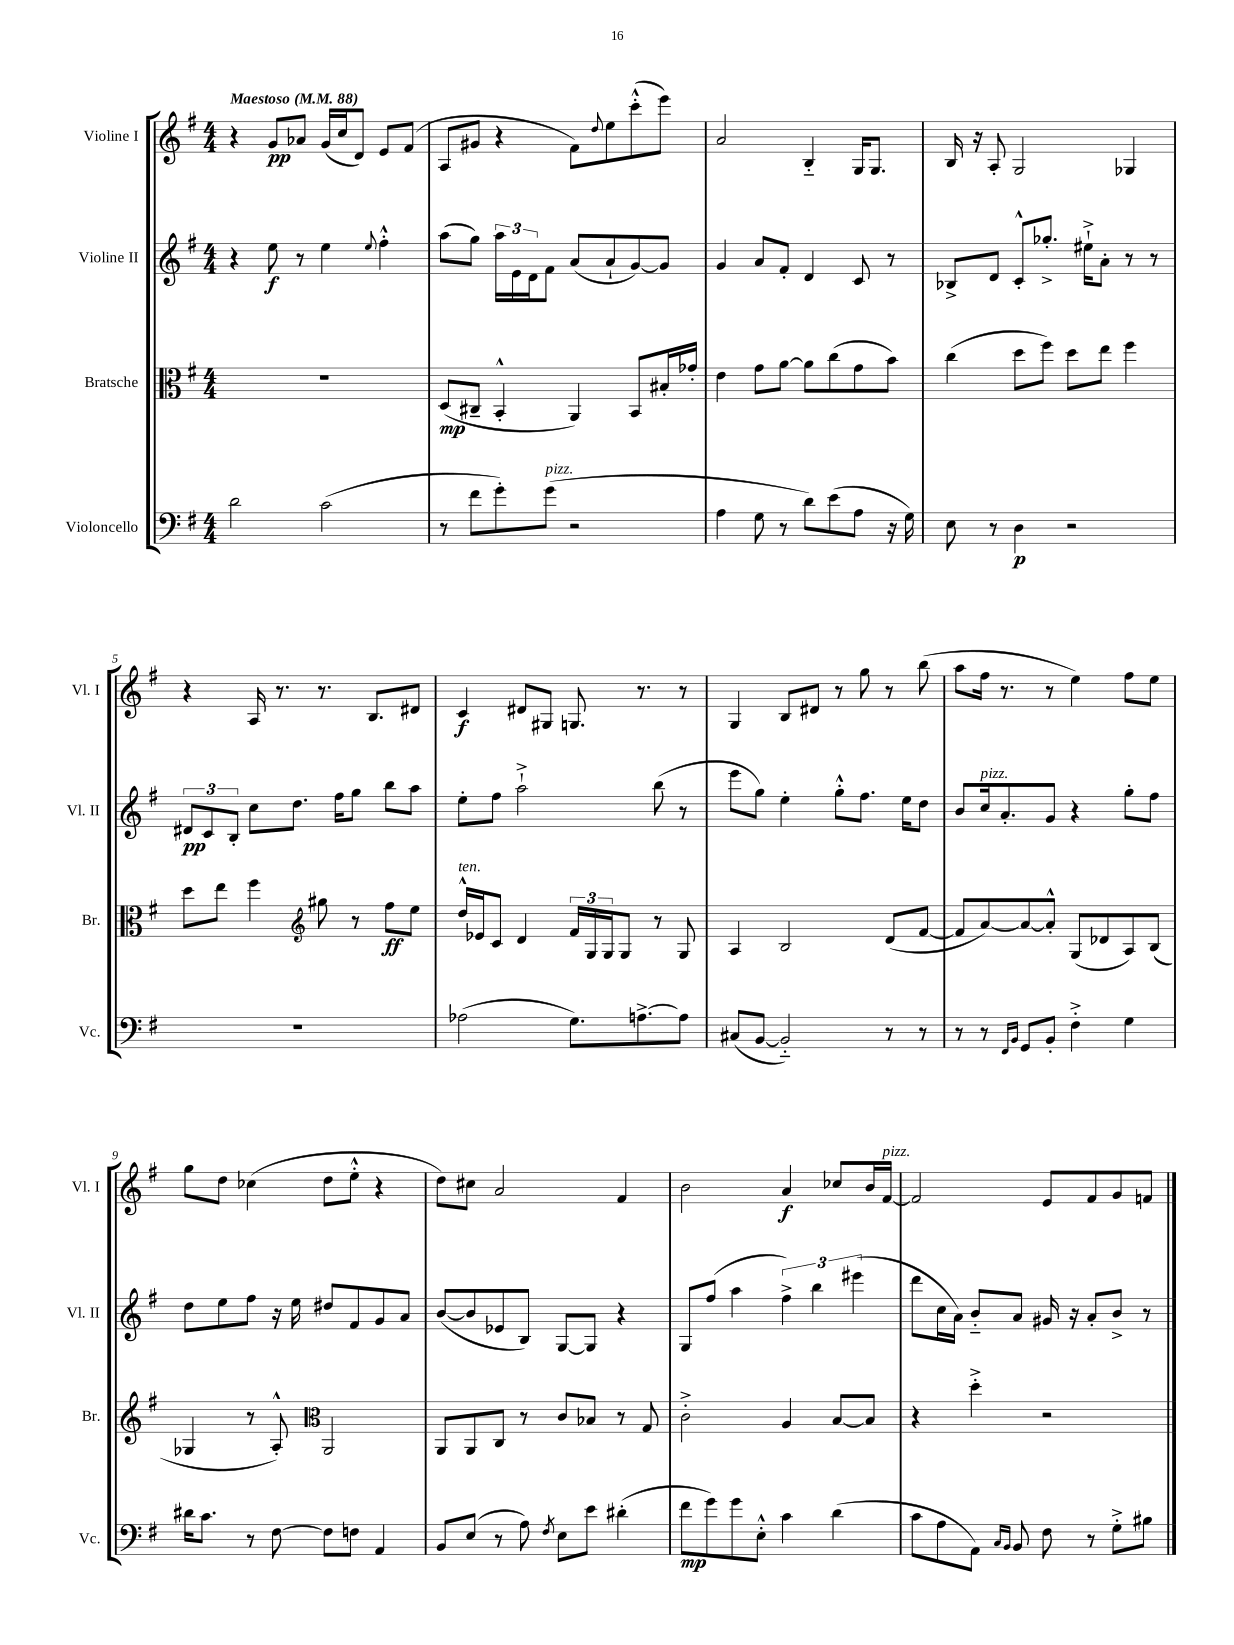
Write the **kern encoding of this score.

**kern	**kern	**kern	**kern
*staff4	*staff3	*staff2	*staff1
*clefF4	*clefC3	*clefG2	*clefG2
*k[f#]	*k[f#]	*k[f#]	*k[f#]
*M4/4	*M4/4	*M4/4	*M4/4
*MM88	*MM88	*MM88	*MM88
2d\	1r	4r	4r
.	.	8ee\	8g/L
.	.	8r	8a-/J
(2c\	.	4ee\	(16g/LL
.	.	.	16cc/J
.	.	.	8d/J)
.	.	8qqee/	.
.	.	4ff#'^^\	8e/L
.	.	.	(8f#/J
=	=	=	=
8r	(8D/L	(8aa\L	8A/L
8f#\L	8C#~/J	8gg\J)	8g#/J
8g'\)	4BB'^^/	24aa\LL	4r
.	.	24e\	.
.	.	24d\J	.
(8g\J	.	8f#\J	.
2r	4AA/)	(8a/L	8f#\L)
.	.	.	8qqdd/
.	.	8a`/	8ee\
.	8BB/L	[8g/)	(8ccc'^^\
.	16B#'/L	8g/]J	8eee\J)
.	16g-'/JJ	.	.
=	=	=	=
4A\	4e\	4g/	2a/
8G\	8g\L	8a/L	.
8r	[8a\J	8f#'/J	.
8d\L)	8a\]L	4d/	4B'~/
(8e\	(8cc\	.	.
8A\J	8g\	8c/	16G/LK
.	.	.	8.G/J
16r	8b\J)	8r	.
16G\)	.	.	.
=	=	=	=
8E\	(4cc\	8B-^/L	16B/
.	.	.	16r
8r	.	8d/J	8A'/
4D\	8dd\L	8c'^^/L	2G/
.	8ff#\J)	8.gg-'^/J	.
2r	8dd\L	.	.
.	.	16ee#`^\LK	.
.	8ee\J	8a'\J	.
.	4ff#\	8r	4G-/
.	.	8r	.
=	=	=	=
1r	8dd\L	12d#/L	4r
.	.	12c/	.
.	8ee\J	.	.
.	.	12B'/J	.
.	4ff#\	8cc\L	16A/
.	.	.	8.r
.	.	8.dd\J	.
*	*clefG2	*	*
.	8gg#\	.	8.r
.	.	16ff#\LK	.
.	8r	8gg\J	.
.	.	.	8.B/L
.	8ff#\L	8bb\L	.
.	8ee\J	8aa\J	8d#/J
=	=	=	=
(2A-\	16dd^^/LL	8ee'\L	4c/
.	16e-/J	.	.
.	8c/J	8ff#\J	.
.	4d/	2aa`^\	8d#/L
.	.	.	8G#/J
8.G\L)	24f#/LL	.	8.G/
.	24G/	.	.
.	24G/J	.	.
.	8G/J	.	.
[8.A^\	.	.	8.r
.	8r	(8bb\	.
8A\]J	8G/	8r	8r
=	=	=	=
(8C#/L	4A/	8eee\L	4G/
[8BB/J	.	8gg\J)	.
2BB'~/])	2B/	4ee'\	8B/L
.	.	.	8d#/J
.	.	8gg'^^\L	8r
.	.	8.ff#\J	8gg\
8r	(8d/L	.	8r
.	.	16ee\LK	.
8r	[8f#/J	8dd\J	(8bb\
=	=	=	=
8r	8f#/]L	8b/L	8aa\L
8r	[8a/)	16cc/k	16ff#\Jk
.	.	8.a'/	8.r
16qqFF#/LL	.	.	.
16qqBB/JJ	.	.	.
8GG/L	8a/_	.	.
8BB'/J	8a'^^/]J	8g/J	8r
4F#'^\	(8G/L	4r	4ee\)
.	8d-/	.	.
4G\	8A/)	8gg'\L	8ff#\L
.	(8B/J	8ff#\J	8ee\J
=	=	=	=
16d#\LK	4G-/	8dd\L	8gg\L
8.c\J	.	.	.
.	.	8ee\	8dd\J
8r	8r	8ff#\J	(4cc-\
[8F#\	8A'^^/)	16r	.
.	.	16ee\	.
*	*clefC3	*	*
8F#\]L	2AA/	8dd#/L	8dd\L
8F\J	.	8f#/	8ee'^^\J
4AA/	.	8g/	4r
.	.	8a/J	.
=	=	=	=
8BB/L	8AA/L	([8b/L	8dd\L)
(8E/J	8AA/	8b/]	8cc#\J
8r	8C/J	8e-/	2a/
8A\)	8r	8B/J)	.
8qF#/	.	.	.
8E\L	8c/L	[8G/L	.
8e\J	8B-/J	8G/]J	.
(4d#'\	8r	4r	4f#/
.	8G/	.	.
=	=	=	=
8f#\L	2c'^\	8G/L	2b\
8g\)	.	(8ff#/J	.
8g\	.	4aa\	.
8E'^^\J	.	.	.
4c\	4A/	6ff#^\)	4a/
.	.	6bb\	.
(4d\	[8B/L	.	8cc-/L
.	.	(6eee#\	.
.	8B/]J	.	16b/L
.	.	.	[16f#/JJ
=	=	=	=
8c\L	4r	8ddd\L	2f#/]
8A\	.	16cc\L	.
.	.	16a\JJ)	.
8AA\J)	4dd'^\	8b'~/L	.
16qqC/LL	.	.	.
16qqBB/JJ	.	.	.
8BB/	.	8a/J	.
8F#\	2r	16g#/	8e/L
.	.	16r	.
8r	.	8a'/L	8f#/
8G'^\L	.	8b^/J	8g/
8B#\J	.	8r	8f/J
==	==	==	==
*-	*-	*-	*-
